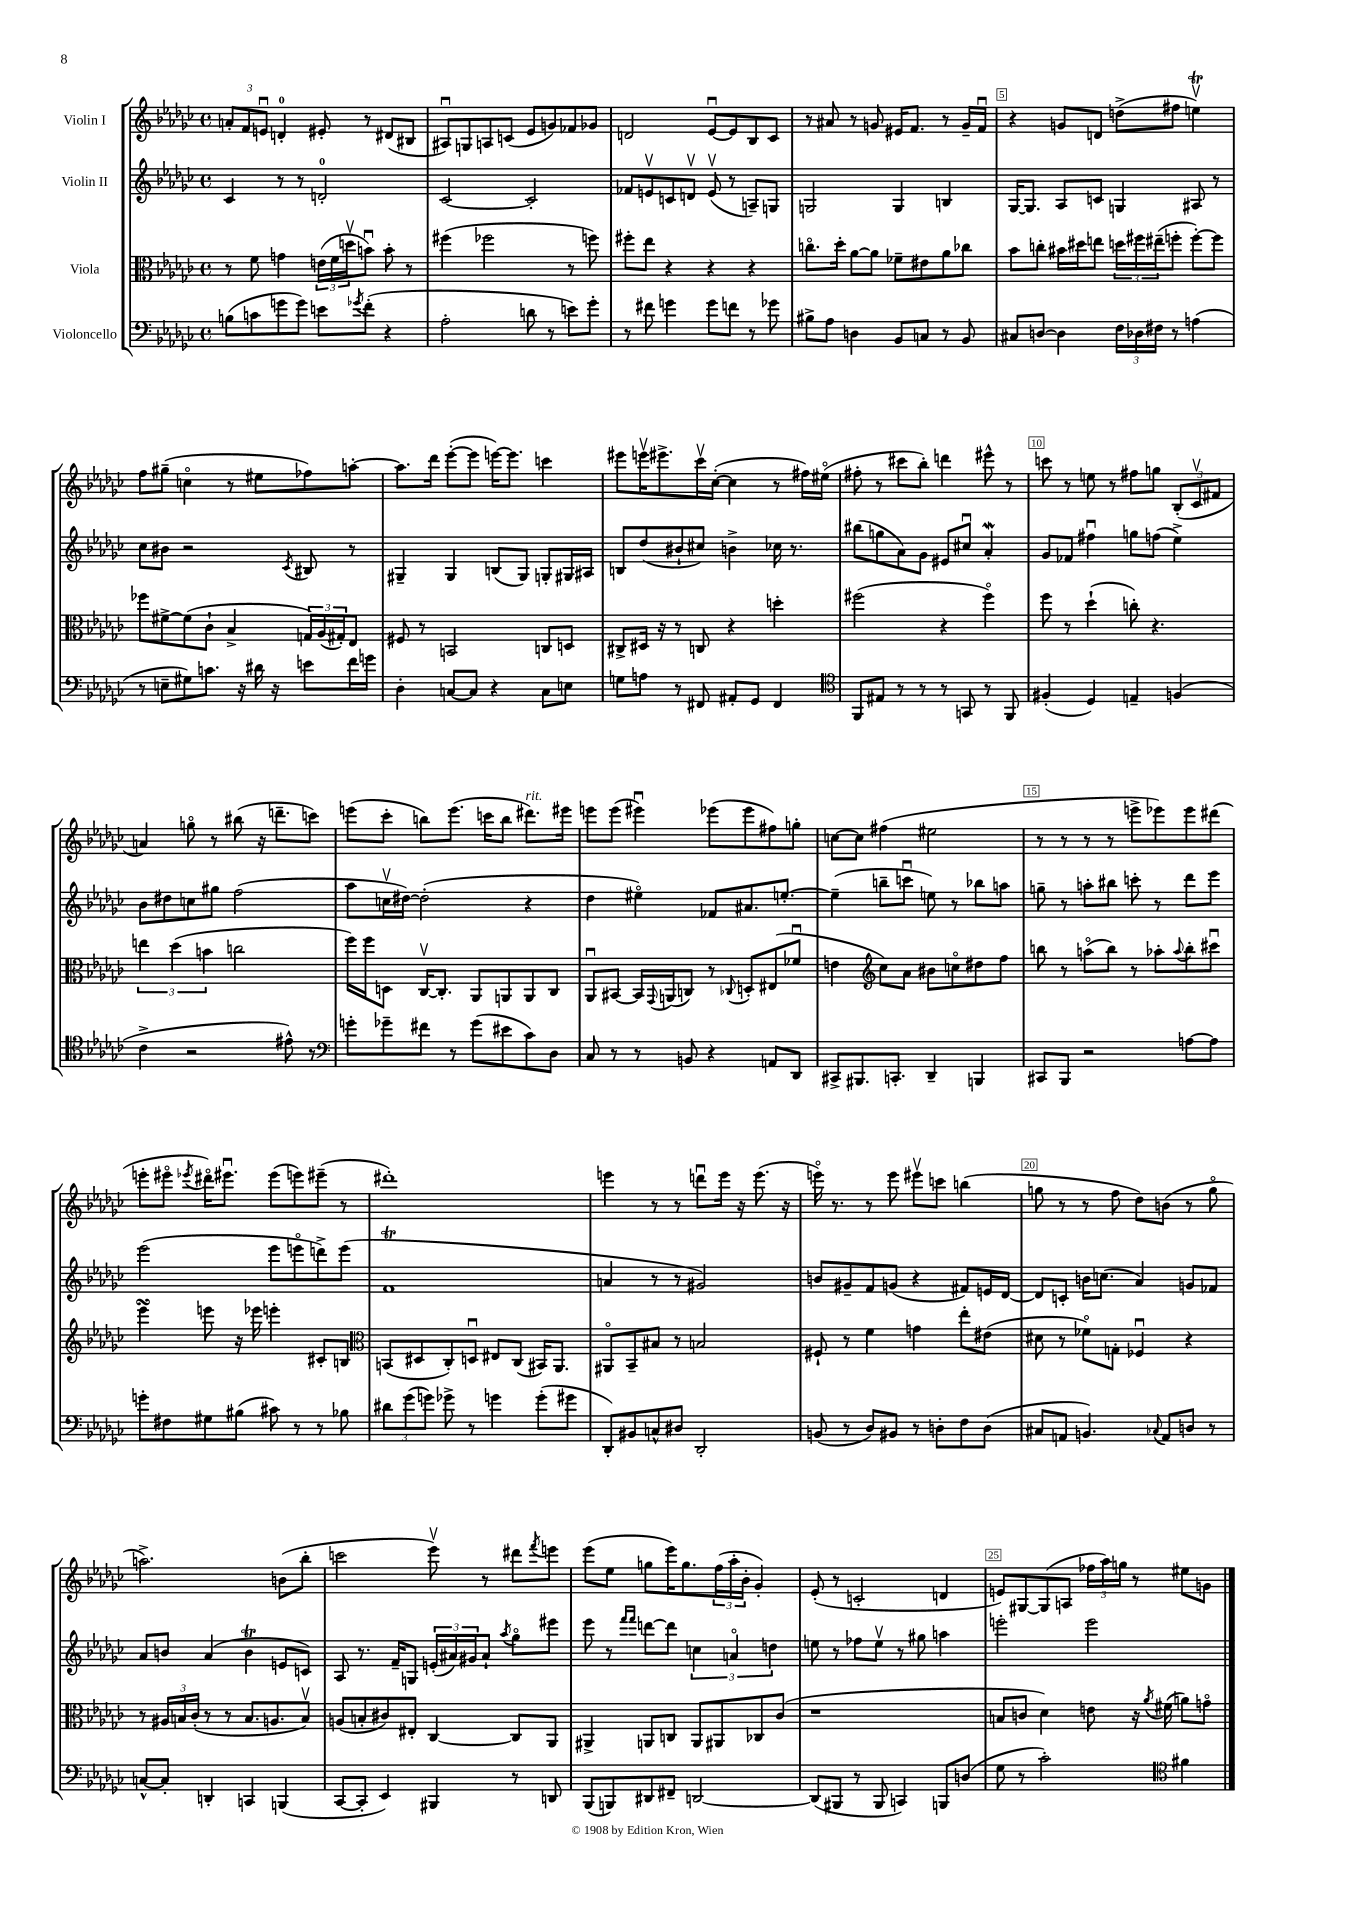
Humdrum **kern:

**kern	**kern	**kern	**kern
*part4	*part3	*part2	*part1
*staff4	*staff3	*staff2	*staff1
*I"Violoncello	*I"Viola	*I"Violin II	*I"Violin I
*clefF4	*clefC3	*clefG2	*clefG2
*k[b-e-a-d-g-c-]	*k[b-e-a-d-g-c-]	*k[b-e-a-d-g-c-]	*k[b-e-a-d-g-c-]
*M4/4	*M4/4	*M4/4	*M4/4
*met(c)	*met(c)	*met(c)	*met(c)
=1	=1	=1	=1
(8Bn\L	8r	4c-/	12an'/L
.	.	.	12f/
8cn\	8f\	.	.
.	.	.	12enu/J
8gn\	4gn\	8r	4dn'/
8g\J)	.	8r	.
8en\L	(24en\LL	2dn'/	8e#X'/
.	24f\	.	.
.	24ddnv\J	.	.
8qg-X/	.	.	.
(8f'\J	8bnu\J)	.	8r
4r	8b'\	.	(8d#X/L
.	8r	.	8B#X/J
=2	=2	=2	=2
2A-'\	(4ff#X\	[2c-/	8A#Xu/L)
.	.	.	8Gn/
.	2ff-X\	.	8An/
.	.	.	(8cn/J
8dn\	.	2c-'/]	8e-/L
8r	.	.	8gn/)
8en\L)	8r	.	8f-X/
8g-'\J	8ffn\)	.	8g-X/J
=3	=3	=3	=3
8r	8ff#X'\L	8f-X/L	2dn/
8f#X\	8ee-\J	8env/	.
4gn\	4r	8cn/	.
.	.	8dnv/J	.
8g\L	4r	(8ev/	[8e-u/L
8fn\J	.	8r	8e-/]
8r	4r	8An~/L)	8B-/
8g-X\	.	8Gn/J	8c-/J
=4	=4	=4	=4
8B#X^\L	8.ccn\L	2Gn/	8r
8A-\J	.	.	8a#X/
.	16dd-'\Jk	.	.
4Dn\	[8a-\L	.	8r
.	8a-\J]	.	8gn/
8BB-/L	8f-X~\L	4G/	16e#X/KL
.	.	.	8.f/J
8Cn/J	8e#X\	.	.
8r	8a-\	4Bn/	8r
8BB-/	8cc-X\J	.	16g~/LL
.	.	.	16fu/JJ
=5	=5	=5	=5
8C#X/L	8b-\L	[16G-/KL	4r
.	.	8.G-/J]	.
[8Dn/J	8ccn'\J	.	.
4D\]	16b#X\LL	8A-/L	8gn/L
.	16dd#X\J	.	.
.	8een\J	8cn/J	8dn/J
24F\LL	24ddn\LL	4Gn/	(8ddn^\L
24D-X\	24ff#X\	.	.
24F#X\JJ	(24ee#X~\J	.	.
8r	8ffn'\J	.	8ff#X\J
(4An\	[8ff'\L)	8A#X/	4eentv\)
.	8ff\J]	8r	.
!!LO:LB:g=z
=6	=6	=6	=6
8r	8ff-X\L	8cc-\L	8ff\L
8En~\L	[8f#X^\	8b#X\J	(8gg#X~\J
8G#X\)	(8f#\]	2r	4ccn\
8.cn\J	8c-`\J	.	.
.	4B-^/	.	8r
16r	.	.	.
16d#X\	.	.	8ee#X\L
16r	.	.	.
.	.	8qc-/	.
8en\L	24Gn/LL)	8B#X/	8ff-X\)
.	(24A-/	.	.
.	24G#X'/J)	.	.
16f\L	8E-/J	8r	[8aan'\J
16gn\JJ	.	.	.
=7	=7	=7	=7
4D-'\	8F#X/	4G#X~/	8.aa\L]
.	8r	.	.
.	.	.	16ddd-\Jk
[8Cn/L	2BBn/	4G#/	([8eee-'\L
8C/J]	.	.	8eee-\J]
4r	.	(8Bn/L	[16eeen\KL)
.	.	.	8.eee\J]
.	.	8G#/J)	.
8C\L	8Cn/L	8Gn'/L	4cccn\
8En\J	8Dn/J	16G#X/L	.
.	.	16A#X/JJ	.
=8	=8	=8	=8
8Gn\L	8C#X^/L	8Bn/L	8eee#X\L
8An\J	16D#X/Jk	(8dd-/	16eeenv\K
.	16r	.	8.eee#X^\
8r	8r	8b#X`/	.
8FF#X/	8Cn/	8cc#X/J)	16ccc-v\L
.	.	.	([16cc-'\JJ
8AA#X'/L	4r	4bn^\	4cc-\]
8GG-/J	.	.	.
4FF#/	4ddn'\	16cc-X\	8r
.	.	8.r	.
.	.	.	16ff#X\LL)
.	.	.	(16ee#X\JJ
=9	=9	=9	=9
*clefC4	*	*	*
8FF/L	(2ff#X\	(8bb#X\L	8ff#X'\
8E#X/J	.	8ggn\	8r
8r	.	8a-\)	8ccc#X\L
8r	.	8g-\J	8bb-'\J)
8r	4r	8e#X/L	4dddn\
8GGn/	.	8cc#Xu/J	.
8r	4ff#\)	4a-W'/	8eee#X^^\
8FF/	.	.	8r
=10	=10	=10	=10
(4F#X'/	8ff\	8g-/L	8cccn\
.	8r	8f-X/J	8r
4D-/)	(4dd-`\	4ff#Xu\	8een\
.	.	.	8r
4En~/	8ccn'\)	8ggn\L	8ff#X\L
.	4.r	(8ffn\J	8ggn\J
(4Fn/	.	4ee-^\)	(12B-'/L
.	.	.	12c-v/
.	.	.	12f#X/J
!!LO:LB:g=z
=11	=11	=11	=11
4c-^\	6een\	8b-\L	4an/)
.	.	8dd#X\	.
.	(6dd-\	.	.
2r	.	8ccn\	8ggn\
.	6bn\	.	.
.	.	8gg#X\J	8r
.	2ccn\	(2ff\	(8bb#X\
.	.	.	16r
.	.	.	8.dddn~\L
8e#X^^\)	.	.	.
8r	.	.	8cccn\J)
=12	=12	=12	=12
*clefF4	*	*	*
8gn'\L	16ff\LL)	8aa-\L	(8eeen\L
.	16ff\J	.	.
8g-X~\	8Dn\J	16ccnv\L	8ccc-'\J
.	.	[16dd#X\JJ)	.
8f#X\J	[16C-v/KL	(2dd#'\]	8bbn\L)
.	8.C-'/J]	.	.
8r	.	.	(8.eee\J
(8g-\L	8AA-/L	.	.
.	.	.	16cccn\KL
8e#X\	8AAn/	.	8bb\J
!	!	!	!LO:TX:a:i:t=rit.
8c-\)	8AA/	4r	8.ddd#X\L)
8D-\J	8C-/J	.	.
.	.	.	16eee#X\Jk
=13	=13	=13	=13
8C-/	8AA-u/L	4dd-\	8eeen\L
8r	[8BB#X/J	.	(8eee\J
8r	16BB#/LL]	4ee#X\)	4eee#Xu\)
.	8qqGG-/	.	.
.	(16AAn/J	.	.
8BBn/	8Cn/J)	.	.
4r	8r	8f-X/L	(8eee-X\L
.	8qqC-X/	.	.
.	8Dn'/L	8.a#X/	8eee-\
8AAn/L	(8E#X/	.	8ff#X\)
.	.	[8.een'/J	.
8DD-/J	8f-Xu/J	.	8ggn'\J
=14	=14	=14	=14
8CC#X^/L	4en\	(4ee~\]	[8ccn\L
8.BBB#X/	.	.	8cc\J]
*	*clefG2	*	*
.	8cc-\L)	8bbn~\L	(4ff#X\
8.CCn'/J	.	.	.
.	8a-\J	8cccnu\J	.
4DD-~/	8b#X\L	8een\)	2ee#X\
.	8ccn\	8r	.
4BBBn/	8dd#X\	8bb-X\L	.
.	8ff\J	8aan\J	.
=15	=15	=15	=15
8CC#X/L	8bbn\	8ggn~\	8r
8BBB-/J	8r	8r	8r
2r	(8aan\L	8aan'\L	8r
.	8bb\J)	8bb#X\J	8r
.	8r	8cccn'\	8eeen^\L
.	8aa-X'\L	8r	8eee-X\)
.	8qqaa-/	.	.
[8An\L	8bb'\	8ddd-\L	8eee-\
8A\J]	8ccc#Xu\J	8eee-\J	(8ddd#X\J
!!LO:LB:g=z
=16	=16	=16	=16
8gn'\L	4eee-sSSS\	(2eee-\	8eeen'\L
8F#X\	.	.	8eee#X\J
.	.	.	8qeee-X/
8G#X\	8eeen\	.	16ddd#X\KL)
.	.	.	8.eee#Xu\J
(8B#X\J	16r	.	.
.	16eee-X\	.	.
8c#X\)	4eeen'\	8eee-\L	(8eee#\L
8r	.	8eeen\	8eeen\)
8r	8c#X'/L	8dddn^\)	(8eee#X~\J
8B-X\	8Bn/J	(8eee\J	8r
=17	=17	=17	=17
*	*clefC3	*	*
12d#X\L	(8BBn/L	1ft	1ddd#X')
(12g-\	.	.	.
.	8D#X/	.	.
12gn\J)	.	.	.
8g-X^\	8C-'/)	.	.
8r	8Dnu/J	.	.
4gn\	8E#X/L	.	.
.	(8C-/J	.	.
(8g'\L	16BB#X/KL)	.	.
.	8.AA-/J	.	.
8g#X\J	.	.	.
=18	=18	=18	=18
8DD-'/L)	8AA#X/L	4an/	4eeen\
8BB#X/	8BB-~/	.	.
8Cn^^/	8B#X/J	8r	8r
8D#X/J	8r	8r	8r
2DD-'/	2Bn/	2g#X/)	8dddnu\L
.	.	.	16eee\Jk
.	.	.	16r
.	.	.	(8.eee\
.	.	.	16r
=19	=19	=19	=19
(8BBn/	8F#X`/	8bn/L	16eeen\)
.	.	.	8.r
8r	8r	8g#X~/	.
8D-/L)	4f\	8f/	8r
8BB#X/J	.	(8gn/J	8eee\
8r	4gn\	4r	8eee#Xv\L
8Dn'\L	.	.	8cccn\J
8F\	8ee-'\L	8f#X/L)	(4bbn\
(8D\J	(8e#X\J	16en/L	.
.	.	[16d-/JJ	.
=20	=20	=20	=20
8C#X/L	8d#X\	8d-/L]	8ggn\
8AAn/J	8r	8cn'/J	8r
4.BBn/)	8f-X\L)	16bn\KL	8r
.	.	(8.ccn\J	.
.	8Gn'\J	.	8ff\
.	4F-Xu/	4a-/)	8dd-\L)
8qqC-X/	.	.	.
8AA/L	.	.	(8bn\J
8Dn/J	4r	8gn/L	8r
8r	.	8f-X/J	8gg\
!!LO:LB:g=z
=21	=21	=21	=21
[8Cn^^/L	8r	8a-/L	2.aan^\)
8C'/J]	24A#X/LL	8bn/J	.
.	24Bn/	.	.
.	(24c-'/JJ	.	.
4DDn'/	8r	(4a-/	.
.	8r	.	.
4CCn/	8.B/L	4bt\	.
.	8.An/	.	.
(4BBBn/	.	8en/L	(8bn\L
.	8Bv/J)	8cn/J)	8bb-'\J
=22	=22	=22	=22
[8CC-/L	(8An/L	8A-/	2cccn\
8CC-'/J]	8Bn'/	8.r	.
4EE-/)	8c#X/)	.	.
.	.	16f~/KL	.
.	8E#X'/J	8Gn/J	.
4BBB#X/	[4C-/	(24en'/LL	8eee-v\)
.	.	24a#X/)	.
.	.	24g#X/J	.
.	.	8a#`/J	8r
.	.	8qaa-/	.
8r	8C-/L]	8gg-\L	8ddd#X\L
.	.	.	8qfff/
8DDn/	8AA-/J	8eee#X\J	8eeen\J
=23	=23	=23	=23
(8BBB-/L	4AA#X^/	8eee-\	(8eee-\L
8BBBn/)	.	8r	8ee-\J
.	.	16qqfff/LL	.
.	.	16qqfff/JJ	.
8DD#X/	8AAn/L	[8dddn\L	8ggn\L
8FF#X~/J	8Cn/J	8ddd\J]	16eee-\K)
.	.	.	8.gg\
[2DDn/	8AA/L	6ccn\	.
.	8AA#X/	.	(24ff\L
.	.	6an/	24aa-'\
.	.	.	24b-'\JJ
.	8C-X/	.	4g-'/)
.	.	6ddn\	.
.	(8c-/J	.	.
=24	=24	=24	=24
(8DD/L]	1r	8een\	(8e-'/
8BBB#X/J	.	8r	8r
8r	.	8ff-X\L	2cn'/
8BBB#/	.	8eev\J	.
4CCn/)	.	8r	.
.	.	8gg#X\	.
8BBBn/L	.	4aan\	4dn/
(8Dn/J	.	.	.
=25	=25	=25	=25
8G-\	8Bn/L	2eeen'\	8en/L)
8r	8cn/J	.	[8G#X/
2c-'\)	4d-\)	.	(8G#/]
.	.	.	8An/J
.	8en\	2eee\	24ff-X\LL
.	.	.	24aa-\)
.	.	.	24ggn\JJ
.	16r	.	8r
.	8qa-/	.	.
.	(16f#X\	.	.
*clefC4	*	*	*
4f#X\	8an\L)	.	8ee#X\L
.	8gn\J	.	8gn\J
==	==	==	==
*-	*-	*-	*-
